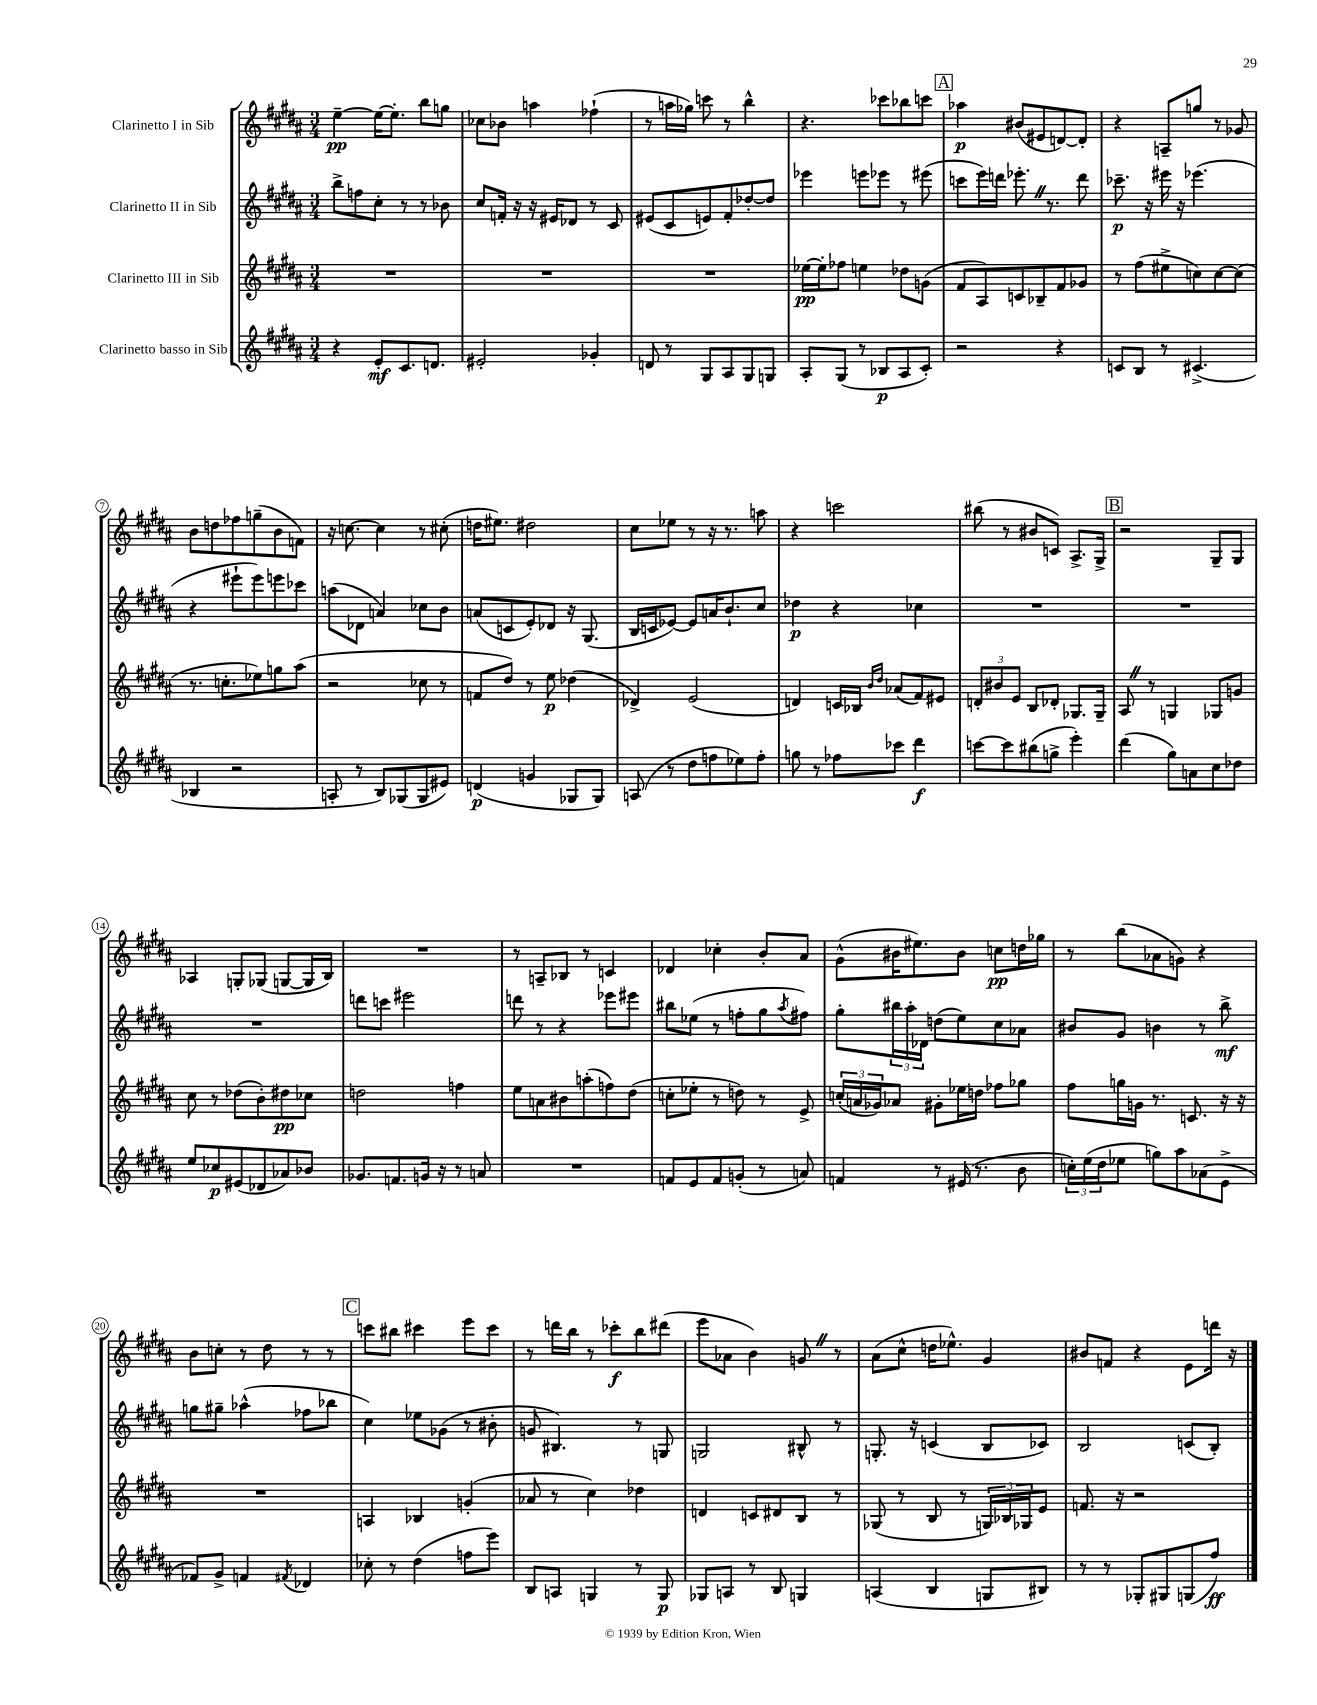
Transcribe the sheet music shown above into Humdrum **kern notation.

**kern	**dynam	**kern	**dynam	**kern	**dynam	**kern	**dynam
*part4	*part4	*part3	*part3	*part2	*part2	*part1	*part1
*staff4	*staff4	*staff3	*staff3	*staff2	*staff2	*staff1	*staff1
*I"Clarinetto basso in Sib	*	*I"Clarinetto III in Sib	*	*I"Clarinetto II in Sib	*	*I"Clarinetto I in Sib	*
*clefG2	*	*clefG2	*	*clefG2	*	*clefG2	*
*k[f#c#g#d#a#]	*	*k[f#c#g#d#a#]	*	*k[f#c#g#d#a#]	*	*k[f#c#g#d#a#]	*
*M3/4	*	*M3/4	*	*M3/4	*	*M3/4	*
=1	=1	=1	=1	=1	=1	=1	=1
4r	.	2.r	.	8bb^\L	.	[4ee~\	pp
.	.	.	.	8ffn\	.	.	.
8e'/L	mf	.	.	8cc#'\J	.	16ee\KL_	.
.	.	.	.	.	.	8.ee'\J]	.
8.c#/	.	.	.	8r	.	.	.
.	.	.	.	8r	.	8bb\L	.
8.dn/J	.	.	.	.	.	.	.
.	.	.	.	8b-X\	.	8ggn\J	.
=2	=2	=2	=2	=2	=2	=2	=2
2e#X'/	.	2.r	.	8cc#/L	.	8cc-X\L	.
.	.	.	.	16fn'/Jk	.	8b-X\J	.
.	.	.	.	16r	.	.	.
.	.	.	.	16r	.	4aan\	.
.	.	.	.	16e#X/KL	.	.	.
.	.	.	.	8d-X/J	.	.	.
4g-X'/	.	.	.	8r	.	(4ff-X`\	.
.	.	.	.	8c#/	.	.	.
=3	=3	=3	=3	=3	=3	=3	=3
8dn/	.	2.r	.	(8e#X/L	.	8r	.
8r	.	.	.	8c#/	.	16aan\LL	.
.	.	.	.	.	.	16gg-X\JJ)	.
8G#/L	.	.	.	8en/)	.	8cccn\	.
8A#/	.	.	.	8f#'/	.	8r	.
8G#/	.	.	.	[8dd-X'/	.	4bb^^\	.
8Gn/J	.	.	.	8dd-/J]	.	.	.
=4	=4	=4	=4	=4	=4	=4	=4
8A#'/L	.	[16ee-X\LL	pp	4eee-X\	.	4.r	.
.	.	16ee-'\J]	.	.	.	.	.
(8G#/J	.	8ff-X\J	.	.	.	.	.
8r	.	4een\	.	8eeen\L	.	.	.
8B-X/L	p	.	.	8eee-X\J	.	8ccc-X\L	.
8A#/	.	8dd-X\L	.	8r	.	8bb-X\	.
8c#'/J)	.	(8gn\J	.	(8eee#X\	.	8cccn\J	.
!!LO:REH:place=s1:t=A
=5	=5	=5	=5	=5	=5	=5	=5
2r	.	8f#/L	.	8cccn\L	.	4aa-X\	p
.	.	8A#/)	.	16eee\L)	.	.	.
.	.	.	.	16dddn\JJ	.	.	.
.	.	8cn/	.	8.eee-X'Z\	.	(8b#X/L	.
.	.	8B-X~/	.	.	.	8e#X/	.
.	.	.	.	8.r	.	.	.
4r	.	8f#/	.	.	.	[8dn/)	.
.	.	8g-X/J	.	8ddd\	.	8d'/J]	.
=6	=6	=6	=6	=6	=6	=6	=6
8cn/L	.	8r	.	8.ccc-X~\	p	4r	.
8B/J	.	(8ff#\L	.	.	.	.	.
.	.	.	.	16r	.	.	.
8r	.	8ee#X^\	.	16eee#X\	.	8An~/L	.
.	.	.	.	16r	.	.	.
(4.c#X^/	.	8ccn\)	.	(4.eee-X\	.	8ggn/J	.
.	.	[8cc\	.	.	.	8r	.
.	.	(8cc\J]	.	.	.	8g-X/	.
!!LO:LB:g=z
=7	=7	=7	=7	=7	=7	=7	=7
4B-X/	.	8.r	.	4r	.	8b\L	.
.	.	.	.	.	.	8ddn\	.
.	.	8.ccn'\L	.	.	.	.	.
2r	.	.	.	8eee#X`\L	.	8ff-X\	.
.	.	8ee-X\)	.	8eee#\)	.	(8ggn~\	.
.	.	8ggn\	.	8eeen\	.	8b\	.
.	.	(8aa#\J	.	8ccc-X\J	.	8fn\J)	.
=8	=8	=8	=8	=8	=8	=8	=8
8An'/	.	2r	.	(8aan\L	.	16r	.
.	.	.	.	.	.	[8.ccn\	.
8r	.	.	.	8d-X\J	.	.	.
8B/L)	.	.	.	4an/)	.	4cc\]	.
(8G-X/	.	.	.	.	.	.	.
8G-/	.	8cc-X\	.	8cc-X\L	.	8r	.
8e#X/J)	.	8r	.	8b\J	.	(8cc#X'\	.
=9	=9	=9	=9	=9	=9	=9	=9
(4dn/	p	8fn/L	.	(8an/L	.	16ddn\KL	.
.	.	.	.	.	.	8.ee#X\J)	.
.	.	8dd#/J)	.	8cn/	.	.	.
4gn/	.	8r	.	8e'/)	.	2dd#X\	.
.	.	8ee\	p	8d-X/J	.	.	.
8G-X/L	.	(4dd-X\	.	16r	.	.	.
.	.	.	.	(8.G#/	.	.	.
8G-/J)	.	.	.	.	.	.	.
=10	=10	=10	=10	=10	=10	=10	=10
(8An/	.	4d-X^/)	.	16B/LL	.	8cc#\L	.
.	.	.	.	16cn/J	.	.	.
8r	.	.	.	[8e-X/J)	.	8ee-X\J	.
8dd#\L	.	(2e/	.	8e-/L]	.	8r	.
8ffn\	.	.	.	16an/K	.	16r	.
.	.	.	.	8.b`/	.	8.r	.
8ee-X\)	.	.	.	.	.	.	.
8ff'\J	.	.	.	8cc#/J	.	8aan\	.
=11	=11	=11	=11	=11	=11	=11	=11
8ggn\	.	4dn/)	.	4dd-X\	p	4r	.
8r	.	.	.	.	.	.	.
8ff-X\L	.	16cn/LL	.	4r	.	2cccn\	.
.	.	16B-X/JJ	.	.	.	.	.
.	.	16qqb/LL	.	.	.	.	.
.	.	16qqdd#/JJ	.	.	.	.	.
8ccc-X\J	.	(8a-X/L	.	.	.	.	.
4ddd#\	f	8f#/)	.	4cc-X\	.	.	.
.	.	8e#X/J	.	.	.	.	.
=12	=12	=12	=12	=12	=12	=12	=12
[8cccn\L	.	12dn'/L	.	2.r	.	(8bb#X\	.
.	.	12b#X/	.	.	.	.	.
8ccc\]	.	.	.	.	.	8r	.
.	.	12e/J	.	.	.	.	.
(8bb#X\	.	8B/L	.	.	.	8b#X/L	.
8ggn^\J	.	8d-X'/J	.	.	.	8cn/J)	.
4eee'\)	.	8.G-X/L	.	.	.	8.A#^/L	.
.	.	16G-~/Jk	.	.	.	16G#^/Jk	.
!!LO:REH:place=s1:t=B
=13	=13	=13	=13	=13	=13	=13	=13
(4ddd#\	.	8A#Z/	.	2.r	.	2r	.
.	.	8r	.	.	.	.	.
8gg#\L)	.	4Gn/	.	.	.	.	.
8an\	.	.	.	.	.	.	.
8cc#\	.	8G-X/L	.	.	.	8G#~/L	.
8dd-X\J	.	8gn/J	.	.	.	8G#/J	.
!!LO:LB:g=z
=14	=14	=14	=14	=14	=14	=14	=14
8ee/L	.	8cc#\	.	2.r	.	4A-X/	.
8cc-X/	p	8r	.	.	.	.	.
(8e#X/	.	(8dd-X\L	.	.	.	8Gn'/L	.
8d-X/	.	8b'\)	.	.	.	(8G-X/J	.
8a-X/)	.	8dd#X\	pp	.	.	[8Gn/L	.
8b-X/J	.	8cc-X\J	.	.	.	16G/L]	.
.	.	.	.	.	.	16B/JJ)	.
=15	=15	=15	=15	=15	=15	=15	=15
8.g-X/L	.	2ddn\	.	8dddn\L	.	2.r	.
.	.	.	.	8cccn\J	.	.	.
8.fn/	.	.	.	.	.	.	.
.	.	.	.	2eee#X\	.	.	.
16gn/Jk	.	.	.	.	.	.	.
16r	.	.	.	.	.	.	.
8r	.	4ffn\	.	.	.	.	.
8an/	.	.	.	.	.	.	.
=16	=16	=16	=16	=16	=16	=16	=16
2.r	.	8ee\L	.	8dddn\	.	8r	.
.	.	8an\	.	8r	.	8An~/L	.
.	.	8b#X\	.	4r	.	8B-X/J	.
.	.	(8aan'\	.	.	.	8r	.
.	.	8ffn\)	.	8eee-X\L	.	4cn/	.
.	.	(8dd#\J	.	8eee#X\J	.	.	.
=17	=17	=17	=17	=17	=17	=17	=17
8fn/L	.	8ccn'\L	.	8bb#X\L	.	4d-X/	.
8e/	.	8ee-X'\J	.	(8ee-X\J	.	.	.
8f/	.	8r	.	8r	.	4cc-X'\	.
(8gn'/J	.	8ddn\)	.	8ffn'\L	.	.	.
8r	.	8r	.	8gg#\	.	8b'/L	.
.	.	.	.	8qaa#/	.	.	.
8an/)	.	8e^/	.	8ff#X\J)	.	8a#/J	.
=18	=18	=18	=18	=18	=18	=18	=18
4fn/	.	(24ccn'/LL	.	8gg#'\L	.	(8g#^^\L	.
.	.	24an/	.	.	.	.	.
.	.	24g-X/J)	.	.	.	.	.
.	.	8a-X/J	.	24bb#X\L	.	16b#X\K	.
.	.	.	.	24aa#'\	.	.	.
.	.	.	.	.	.	8.ee#X\)	.
.	.	.	.	24d-X\JJ	.	.	.
8r	.	8g#X'\L	.	(8ddn\L	.	.	.
(16e#X/	.	16ee-X\L	.	8ee\)	.	8b#\J	.
8.r	.	16ddn\JJ	.	.	.	.	.
.	.	8ff-X\L	.	8cc#\	.	8ccn\L	pp
8b\	.	8gg-X\J	.	8a-X\J	.	16ddn\L	.
.	.	.	.	.	.	16gg-X\JJ	.
=19	=19	=19	=19	=19	=19	=19	=19
24ccn'\LL)	.	8ff#\L	.	8b#X/L	.	8r	.
(24ee\	.	.	.	.	.	.	.
24dd#\J	.	.	.	.	.	.	.
8ee-X\J	.	16ggn\L	.	8g#/J	.	(8bb\L	.
.	.	16gn\JJ	.	.	.	.	.
8ggn\L)	.	8.r	.	4bn\	.	8a-X\	.
8aa#\	.	.	.	.	.	8gn\J)	.
.	.	8.cn/	.	.	.	.	.
(8a-X\	.	.	.	8r	.	4r	.
8e^\J	.	16r	.	8bb^\	mf	.	.
.	.	16r	.	.	.	.	.
!!LO:LB:g=z
=20	=20	=20	=20	=20	=20	=20	=20
8f-X/L)	.	2.r	.	8ggn\L	.	8b\L	.
8g#^/J	.	.	.	8gg#X~\J	.	8ccn'\J	.
4fn/	.	.	.	(4aa-X^^\	.	8r	.
.	.	.	.	.	.	8dd#\	.
8qf#X/	.	.	.	.	.	.	.
4d-X/	.	.	.	8ff-X\L	.	8r	.
.	.	.	.	8bb-X\J	.	8r	.
!!LO:REH:place=s1:t=C
=21	=21	=21	=21	=21	=21	=21	=21
8cc-X'\	.	4An/	.	4cc#\)	.	8cccn\L	.
8r	.	.	.	.	.	8bb#X\J	.
(4dd#\	.	4B-X/	.	8ee-X\L	.	4ccc#X\	.
.	.	.	.	(8g-X\J	.	.	.
8ffn\L	.	(4gn'/	.	8r	.	8eee\L	.
8eee\J)	.	.	.	8b#X'\	.	8ccc#\J	.
=22	=22	=22	=22	=22	=22	=22	=22
8B/L	.	8a-X/	.	8gn/	.	8r	.
8An/J	.	8r	.	4.B#X/)	.	16dddn\LL	.
.	.	.	.	.	.	16bb\JJ	.
4Gn/	.	4cc#\)	.	.	.	8r	.
.	.	.	.	.	.	8ccc-X'\L	f
8r	.	4dd-X\	.	8r	.	8bb\	.
8G/	p	.	.	8Gn/	.	(8ddd#X\J	.
=23	=23	=23	=23	=23	=23	=23	=23
8G-X/L	.	4dn/	.	2Gn/	.	8eee\L	.
8An/J	.	.	.	.	.	8a-X\J	.
8r	.	8cn/L	.	.	.	4b\)	.
8B/	.	8d#X/	.	.	.	.	.
4Gn/	.	8B/J	.	8B#X^^/	.	8gnZ/	.
.	.	8r	.	8r	.	8r	.
=24	=24	=24	=24	=24	=24	=24	=24
(4An/	.	(8G-X/	.	8.Gn'/	.	(8a#\L	.
.	.	8r	.	.	.	8cc#^^\J	.
.	.	.	.	16r	.	.	.
4B/	.	8B/	.	(4cn/	.	16ddn\KL	.
.	.	.	.	.	.	8.ee-X^^\J)	.
.	.	8r	.	.	.	.	.
8Gn/L	.	24Gn/LL)	.	8B/L	.	4g#/	.
.	.	24B-X/	.	.	.	.	.
.	.	24G-X/J	.	.	.	.	.
8B#X/J)	.	8e/J	.	8c-X/J)	.	.	.
=25	=25	=25	=25	=25	=25	=25	=25
8r	.	8.fn/	.	2B/	.	8b#X/L	.
8r	.	.	.	.	.	8fn/J	.
.	.	16r	.	.	.	.	.
8G-X'/L	.	2r	.	.	.	4r	.
8G#X/	.	.	.	.	.	.	.
(8Gn/	.	.	.	(8cn/L	.	8e\L	.
8ff#/J)	ff	.	.	8B'/J)	.	16dddn\Jk	.
.	.	.	.	.	.	16r	.
==	==	==	==	==	==	==	==
*-	*-	*-	*-	*-	*-	*-	*-
